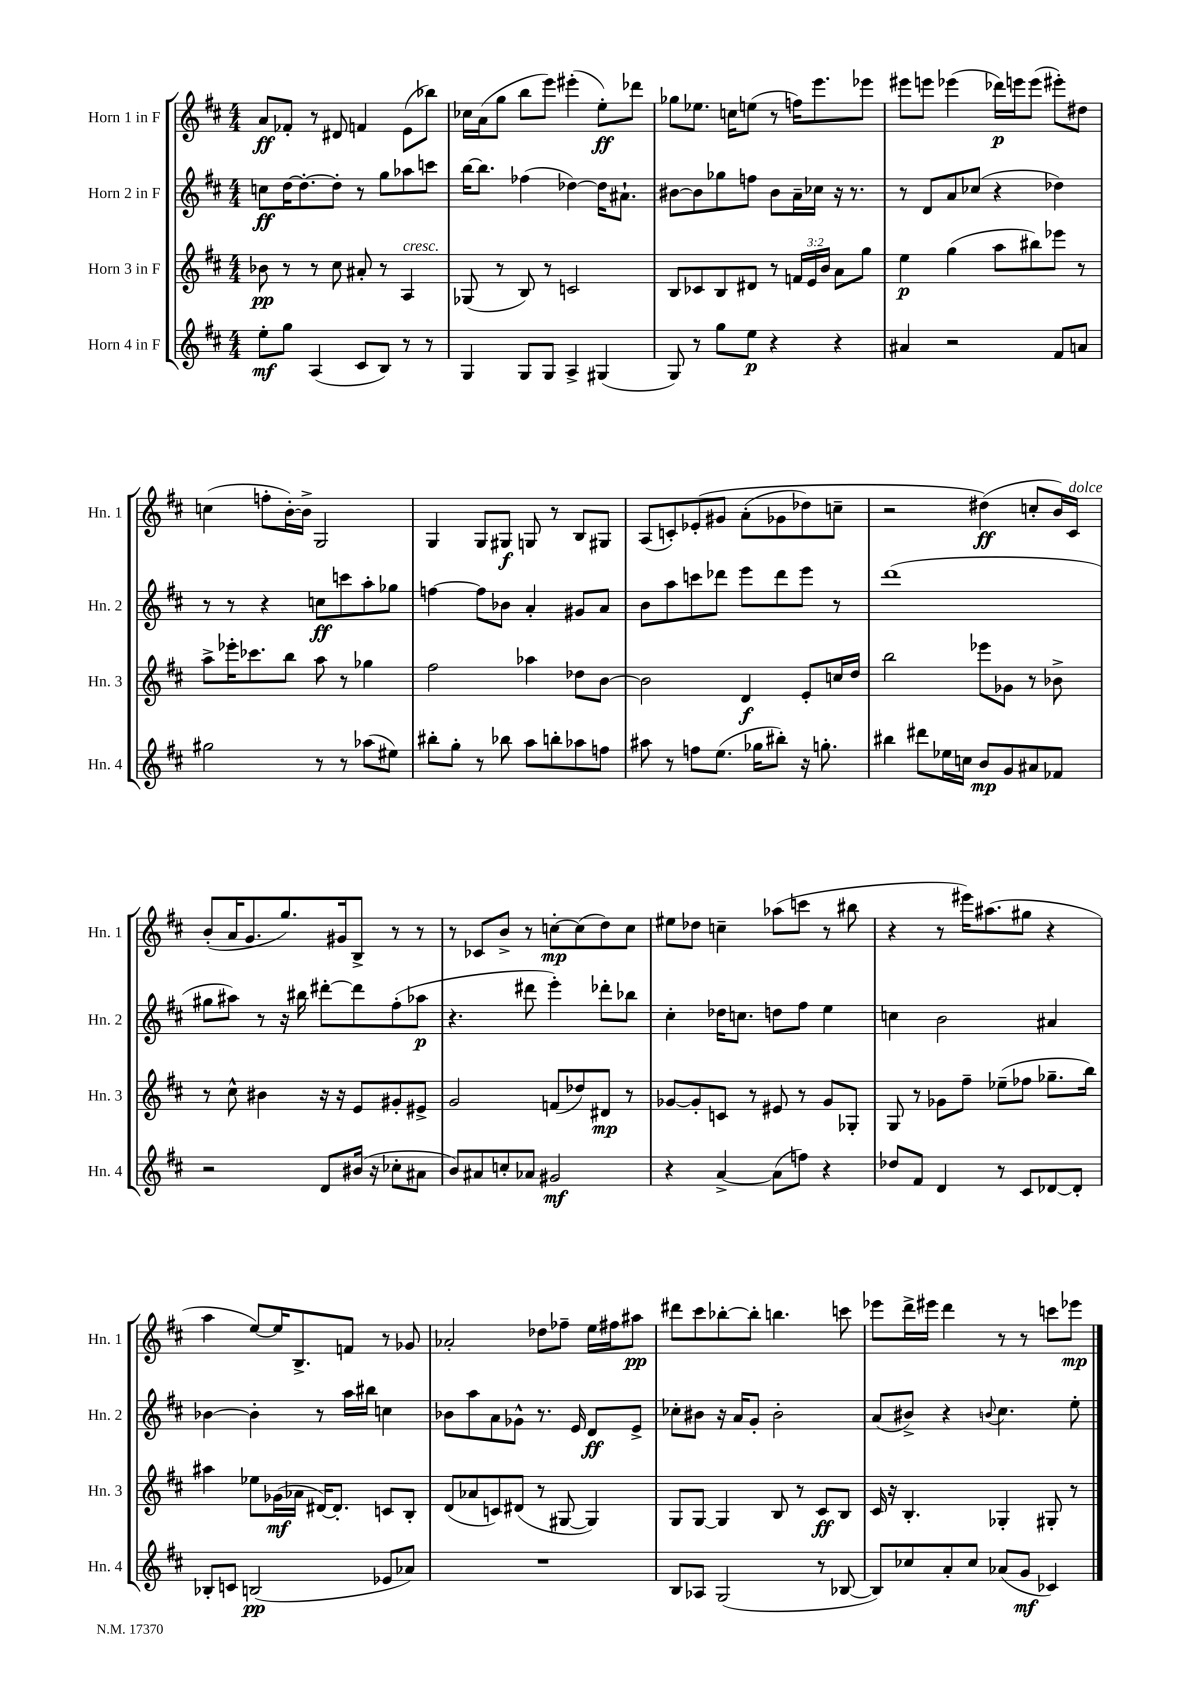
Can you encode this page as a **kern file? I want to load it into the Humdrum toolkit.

**kern	**kern	**kern	**kern
*staff4	*staff3	*staff2	*staff1
*clefG2	*clefG2	*clefG2	*clefG2
*k[f#c#]	*k[f#c#]	*k[f#c#]	*k[f#c#]
*M4/4	*M4/4	*M4/4	*M4/4
8ee'\L	8b-\	8cc\L	8a/L
8gg\J	8r	[16dd\K	8f-'/J
.	.	8.dd'\_	.
(4A/	8r	.	8r
.	8cc#\	8dd'\]J	8d#/
8c#/L	8a#'/	8r	4f/
8B/J)	8r	8gg\L	.
8r	4A/	8aa-\	(8e\L
8r	.	8ccc\J	8bb-\J)
=	=	=	=
4G/	(8G-/	[16bb\LK	16cc-\LL
.	.	8.bb\]J	(16a\J
.	8r	.	8gg\J
8G/L	8B/)	(4ff-\	8bb\L
8G/J	8r	.	8eee\J)
4A^/	2c/	[4dd-\)	(4eee#'\
(4G#/	.	16dd-\]LK	8ee'\L)
.	.	8.a#`\J	.
.	.	.	8ddd-\J
=	=	=	=
8G/)	8B/L	[8b#\L	8gg-\L
8r	8c-/	8b#\]	8.ee-\J
8gg\L	8B/	8gg-\	.
.	.	.	16cc\LK
8ee\J	8d#/J	8ff\J	(8ee\J
4r	8r	8b#\L	8r
.	24f/LL	16a~\L	16ff\LK)
.	24e/	.	.
.	.	16cc-\JJ	8.eee\
.	24b/JJ	.	.
4r	8a\L	16r	.
.	.	8.r	.
.	8gg\J	.	8eee-\J
=	=	=	=
4a#/	4ee\	8r	8eee#\L
.	.	8d/L	8eee\J
2r	(4gg\	8a/	(4eee-\
.	.	(8cc-/J	.
.	8aa\L	4r	16ddd-\LL)
.	.	.	16eee\J
.	8bb#\)	.	(8eee\J
8f#/L	8eee-\J	4dd-\)	8eee#'\L)
8a/J	8r	.	8dd#\J
=	=	=	=
2gg#\	8aa^\L	8r	(4cc\
.	16eee-'\K	8r	.
.	8.ccc-\	.	.
.	.	4r	8ff'\L
.	8bb\J	.	[16b'\L)
.	.	.	16b^\]JJ
8r	8aa\	8cc\L	2G/
8r	8r	8ccc\	.
(8aa-\L	4gg-\	8aa'\	.
8ee#\J)	.	8gg-\J	.
=	=	=	=
8bb#'\L	2ff#\	[4ff\	4G/
8gg'\J	.	.	.
8r	.	8ff\]L	8G/L
8bb-\	.	8b-\J	8G#/J
8aa\L	4aa-\	4a'/	8G/
8bb'\	.	.	8r
8aa-\	8dd-\L	8g#/L	8B/L
8ff\J	[8b\J	8a/J	8G#/J
=	=	=	=
8aa#\	2b\]	8b\L	(8A/L
8r	.	8aa\	8c'/)
8ff\L	.	8ccc\	&(8e-'/
(8.ee\J	.	8ddd-\J	8g#/J
.	4d/	8eee\L	(8a'\L
16gg-\LK	.	.	.
8bb#'\J)	.	8ddd-\	8g-\
16r	8e'/L	8eee\J	8dd-\)
8.gg'\	.	.	.
.	16cc/L	8r	8cc~\J
.	16dd/JJ	.	.
=	=	=	=
4bb#\	2bb\	(1ddd	2r
8ddd#\L	.	.	.
16ee-\L	.	.	.
16cc\JJ	.	.	.
8b/L	8eee-\L	.	(4dd#\&)
8g/	8g-\J	.	.
8a#/	8r	.	8cc'/L
8f-/J	8b-^\	.	16b/L)
.	.	.	16c#/JJ
=	=	=	=
2r	8r	8gg#\L	(8b'/L
.	8cc#^^\	8aa#\J)	16a/K
.	.	.	8.g/
.	4b#\	8r	.
.	.	16r	8.gg/)
.	.	16bb#\	.
8d/L	16r	[8ddd#'\L	.
.	16r	.	16g#/k
(16b#/Jk	8e/L	8ddd#\]	8B^/J
16r	.	.	.
8cc-'\L	8g#'/	(8ff#'\	8r
8a#\J	8e#^/J	8aa-\J	8r
=	=	=	=
8b/L)	2g/	4.r	8r
8a#/	.	.	8c-/L
8cc'/	.	.	8b^/J
8a-/J	.	8ddd#\	8r
2g#/	(8f/L	4eee'\)	[8cc'\L
.	8dd-/)	.	(8cc\]
.	8d#/J	8ddd-'\L	8dd\)
.	8r	8bb-\J	8cc\J
=	=	=	=
4r	[8g-/L	4cc#'\	8ee#\L
.	8g-'/]	.	8dd-\J
[4a^/	8c/J	16dd-\LK	4cc~\
.	.	8.cc\J	.
.	8r	.	.
(8a\]L	8e#/	8dd\L	(8aa-\L
8ff\J)	8r	8ff#\J	8ccc\J
4r	8g-/L	4ee\	8r
.	8G-'/J	.	8bb#\
=	=	=	=
8dd-/L	8G/	4cc\	4r
8f#/J	8r	.	.
4d/	8g-\L	2b\	8r
.	8ff#~\J	.	16eee#\LK)
.	.	.	(8.aa#\
8r	(8ee-~\L	.	.
8c#/L	8ff-\J	.	8gg#\J
[8d-/	8.gg-~\L	4a#/	4r
8d-'/]J	.	.	.
.	16bb\Jk)	.	.
=	=	=	=
8B-'/L	4aa#\	[4b-\	4aa\
8c/J	.	.	.
(2B/	8ee-\L	4b-'\]	[8ee/L)
.	(16g-\L	.	16ee/]K
.	16a-\JJ	.	8.B^/
.	[16d#/LK)	8r	.
.	8.d#'/]J	.	.
.	.	16aa\LL	8f/J
.	.	16bb#\JJ	.
8e-/L	8c/L	4cc\	8r
8a-/J)	8B'/J	.	8g-/
=	=	=	=
1r	(8d/L	8b-\L	2a-'/
.	8a-/	8aa\	.
.	8c/)	8a\	.
.	(8d#/J	8g-^^\J	.
.	8r	8.r	8dd-\L
.	[8G#/	.	8ff-~\J
.	.	16e/	.
.	4G#/])	8d/L	16ee\LL
.	.	.	16ff#\J
.	.	8e^/J	8aa#\J
=	=	=	=
8B/L	8G/L	8cc-'\L	8ddd#\L
8A-/J	[8G/J	8b#\J	8ccc#\
(2G/	4G/]	16r	[8bb-'\
.	.	16a/LK	.
.	.	8g'/J	8bb-'\]J
.	8B/	2b#'\	4.bb\
.	8r	.	.
8r	8c#/L	.	.
[8B-/	8B/J	.	8ccc\
=	=	=	=
8B-/]L)	16c#/	(8a/L	8eee-\L
.	16r	.	.
8cc-/	4.B'/	8b#^/J)	16ddd^\L
.	.	.	16eee#\JJ
8a'/	.	4r	4ddd\
8cc-/J	.	.	.
.	.	8qqb/	.
(8a-/L	4G-'/	4.cc#\	8r
8g/J	.	.	8r
4c-/)	8G#'/	.	8ccc\L
.	8r	8ee'\	8eee-\J
==	==	==	==
*-	*-	*-	*-
